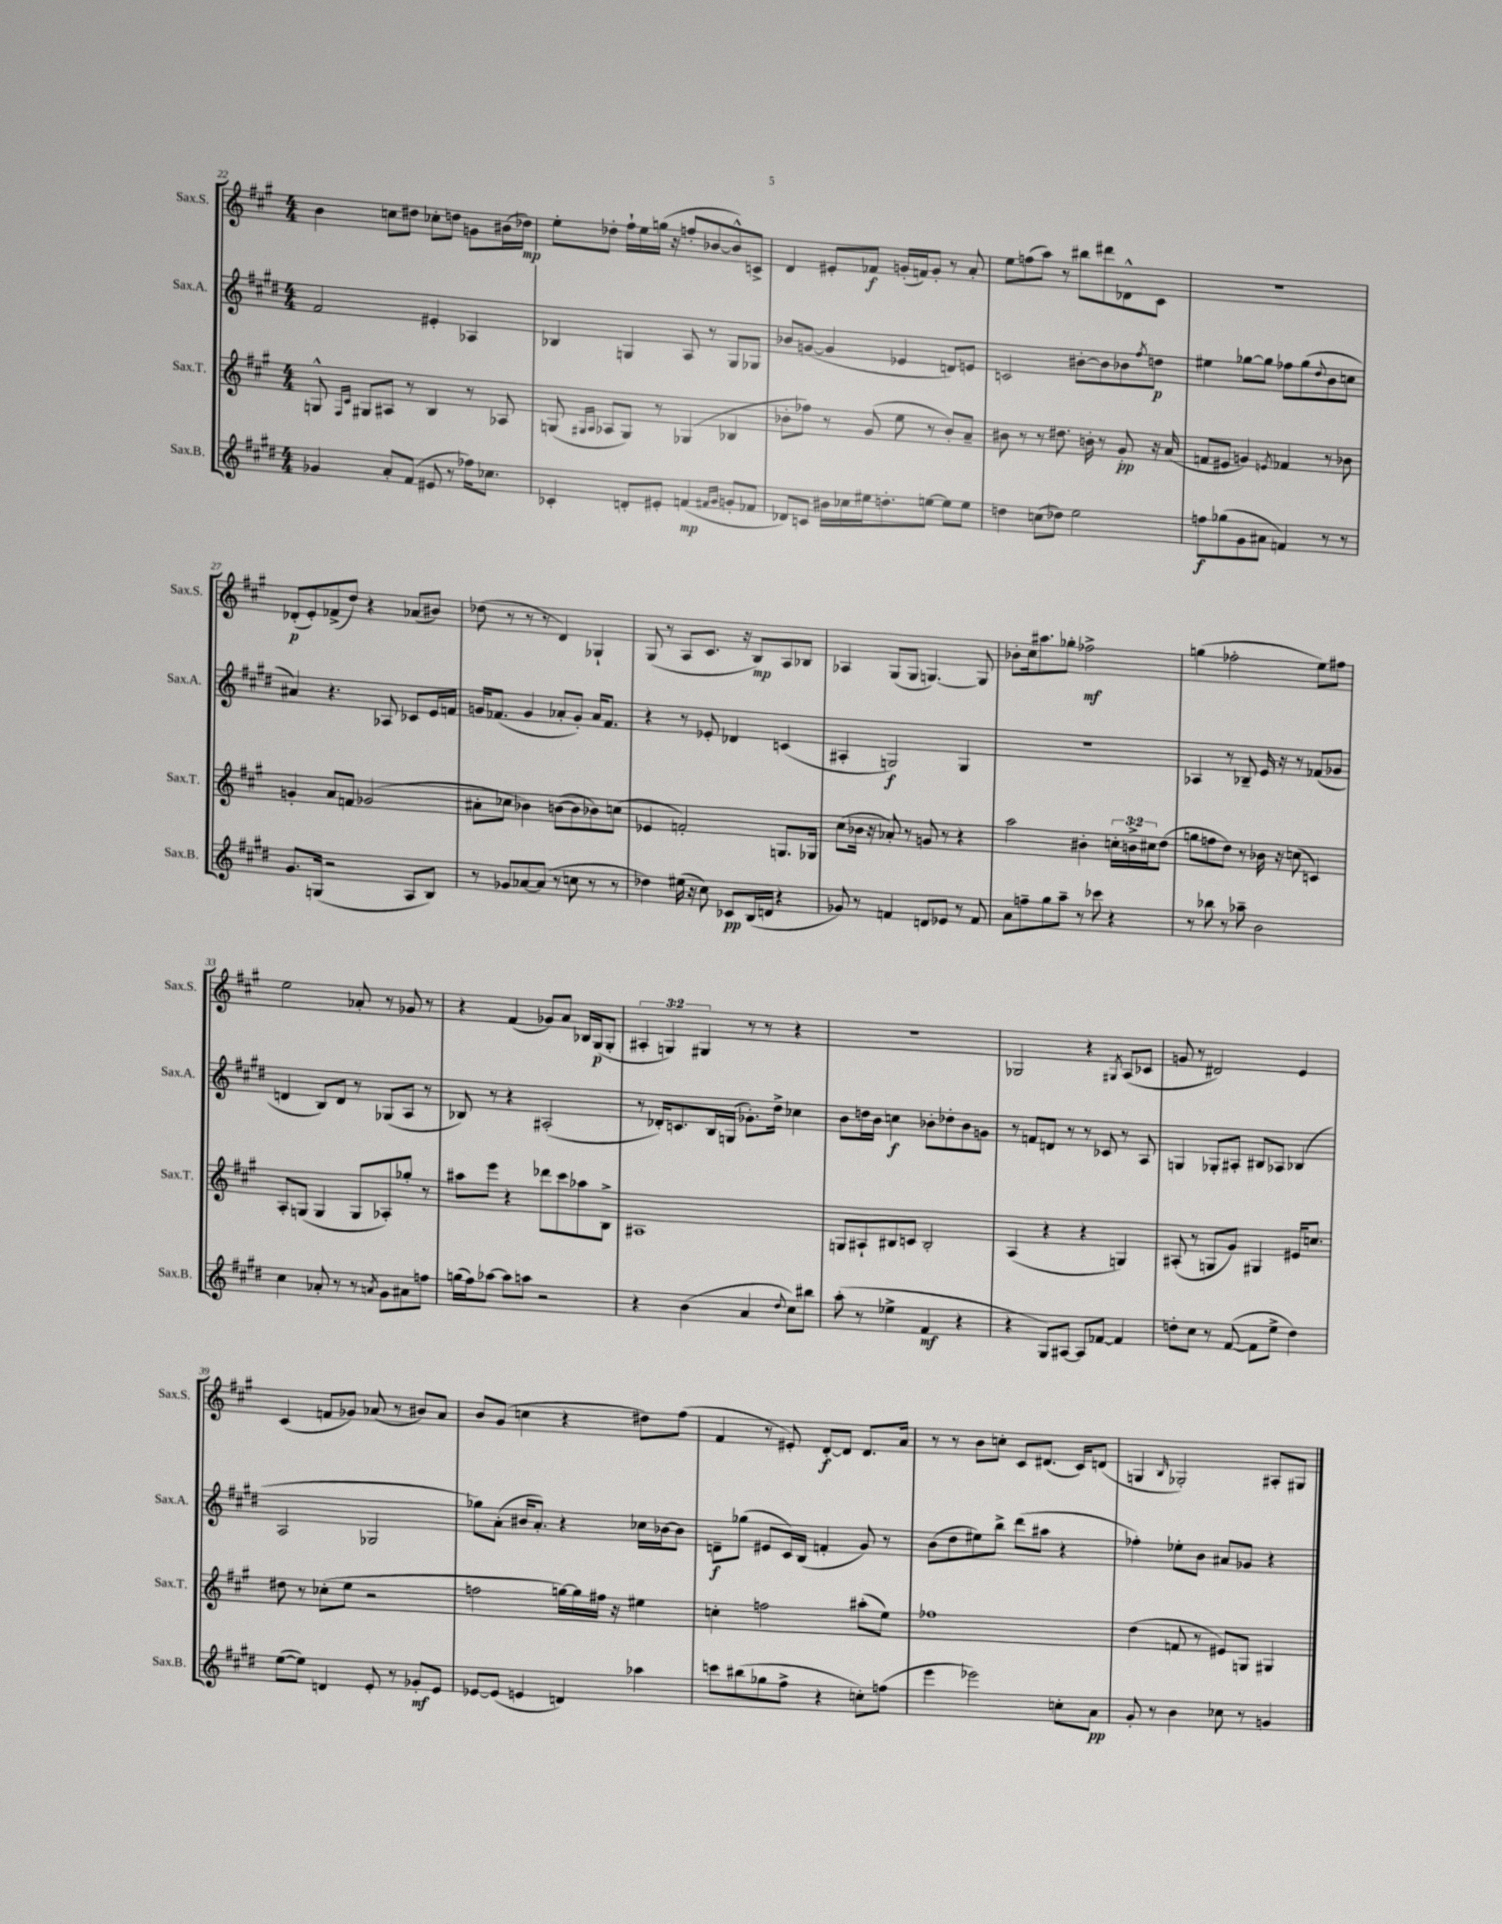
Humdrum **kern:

**kern	**kern	**kern	**kern
*staff4	*staff3	*staff2	*staff1
*clefG2	*clefG2	*clefG2	*clefG2
*k[f#c#g#d#]	*k[f#c#g#]	*k[f#c#g#d#]	*k[f#c#g#]
*M4/4	*M4/4	*M4/4	*M4/4
4g-	8G^^	2f#	4b
.	16qqF#	.	.
.	16qqc#	.	.
.	8G#	.	.
8a'	8A#	.	8cc
(8f#	8r	.	8dd#
8e#	4B	4e#'	8cc-'
8r	.	.	8dd
16ff-)	8r	4A-	8g
8.cc-	.	.	.
.	8A-	.	(16b#
.	.	.	16dd-)
=	=	=	=
4c-'	(8G	4B-	8ee'
.	16qqG#	.	.
.	16qqA	.	.
.	8A-	.	8dd-'
8d'	8G#)	4G	16ff#`
.	.	.	16ee
8e#'	8r	.	(16gg
.	.	.	16r
(4f	(4G-	8A	8ff'
.	.	8r	[8b-
16qqf#	.	.	.
16qqg#	.	.	.
8g'	4B-	8G	8b-^^])
8f-	.	8G-	8c^
=	=	=	=
8d-)	8b-'	8b-	4d
8c	8ff-)	([8g	.
16b#	8r	4g]	8e#'
16cc-	.	.	.
16ee#	(8g#	.	8f-
8.dd'	.	.	.
.	8ee	4e-	(16g'
.	.	.	16f)
[8ee	8r	.	8g'
8ee]	8b-')	8d)	8r
8ee	8a~	8e	8a'
=	=	=	=
4dd	8b#	2c	8ee
.	8r	.	(8ff
(8cc	8r	.	8aa)
8dd-)	8.dd#	.	8r
2ee	.	[8b#'	8bb#
.	16b'	.	.
.	8r	8b#]	8ddd#
.	8g#'	8b-	8d-^^
.	.	8qff#	.
.	16r	8dd	8c#
.	(16a	.	.
=	=	=	=
8ff	8f	4ee#	1r
(8gg-	8e#	.	.
8g#	4g)	[8gg-	.
8a#	.	8gg-]	.
.	8qe	.	.
4f)	4f-	8ff-	.
.	.	(8gg-	.
.	.	8qqdd#	.
8r	8r	8b	.
8r	8b-	8cc	.
=	=	=	=
8.g#	4g'	4a#)	(8d-'
.	.	.	8e')
(16G	.	.	.
2r	8a	4.r	(8f-^
.	8f	.	8dd)
.	(2g-	.	4r
.	.	8A-	.
8A	.	8c-	(8a-
8B)	.	16e	8b#)
.	.	16f	.
=	=	=	=
8r	8a#'	16g	(8dd-
.	.	(8.f-	.
8g-	8cc-	.	8r
[8a-	4b-)	4g	8r
(8a-]	.	.	8r
8r	([8b	8a-'	4d)
8cc	8b]	8g')	.
8r	8b-)	16a-	4G-`
.	.	8.f-	.
8r	(8cc	.	.
=	=	=	=
4dd-)	4e-	4r	(8G#
.	.	.	8r
(16ee#	2f')	8r	8A
16r	.	.	.
8cc#)	.	8e-'	8.c#
8c-	.	4d-	.
.	.	.	16r
(16B	.	.	8B)
16d	.	.	.
4r	8.G	(4c	8A
.	.	.	8B-
.	16G-	.	.
=	=	=	=
8g-)	(8cc#	4A#'	4A-
8r	16b-	.	.
.	16r	.	.
4f	8a-')	2G)	(8G#
.	8r	.	8G#
8d	8g	.	[4.G)
8e-	8r	.	.
8r	4r	4G	.
8f	.	.	8G]
=	=	=	=
8a	2aa	1r	8b-'
8ff~	.	.	16cc#
.	.	.	8.aa#
8gg#	.	.	.
8aa~	.	.	8gg-'
8r	4b#'	.	2ff-^
8ccc-	.	.	.
4r	24cc'	.	.
.	24b^	.	.
.	24cc#	.	.
.	(8dd	.	.
=	=	=	=
8r	8gg	4A-	(4gg
8bb-	8ff	.	.
8r	8dd)	8r	2ff-'
8aa-~	8r	8B-~	.
2b	16b-	16e	.
.	16r	16r	.
.	(8cc	8r	.
.	4c)	(8f-	8ee)
.	.	8g-	8ff#
=	=	=	=
4cc#	8A'	4d	2ee
.	(8G	.	.
8a-'	4G	8B)	.
8r	.	8d	.
8r	8G	8r	8a-'
8qa	.	.	.
8g#	8A-')	(8G-	8r
8a#	8gg-'	8A	8g-
8ff	8r	8r	8r
=	=	=	=
(16gg	8aa#	8B-)	4r
16ff#)	.	.	.
[8aa-	8eee	8r	.
8aa-]	4r	4r	(4f#
8aa	.	.	.
2r	8ddd-	(2A#'	8g-)
.	8ccc#	.	8a
.	8aa-	.	16B-
.	.	.	(16G#
.	8B^	.	8G#'
=	=	=	=
4r	1A#	8r	6A#'
.	.	16d-')	.
.	.	.	6G)
.	.	8.c	.
(4b	.	.	.
.	.	.	6G#
.	.	16B	.
.	.	(16G	.
4a	.	8.g-')	8r
.	.	.	8r
.	.	16dd#^	.
8qqdd#	.	.	.
8cc#)	.	4cc-	4r
8bb#	.	.	.
=	=	=	=
(8aa'	8G	8b	1r
8r	8A#`	16dd	.
.	.	16b	.
4ee-^	8B#	4cc	.
.	8c	.	.
4f#	2B#'	8b-'	.
.	.	8dd-'	.
4r	.	8b-	.
.	.	8g	.
=	=	=	=
4r	(4A	8r	2G-
.	.	8f	.
8G#)	4r	8d	.
[8A#	.	8r	.
8A#]	4r	8r	4r
[8f-	.	8c-	.
.	.	.	8qG#
4f-]	4G)	8r	(8A
.	.	8A	8c-
=	=	=	=
8dd'	(8A#'	4G	8g
8cc#	8r	.	8r
8r	8G	8G-'	2d#)
([8f#	8g#)	8A#'	.
8f#]	4G#	8B#	.
8ee^	.	8A-	.
4dd)	16e#	(4B-	4e
.	8.cc	.	.
=	=	=	=
([8ee	8dd#	2A	(4c#
8ee])	8r	.	.
4d	(8cc-'	.	8f
.	8ee	.	8g-)
8e'	2r	2G-	(8a-
8r	.	.	8r
8g-'	.	.	8b#)
8e	.	.	8a-
=	=	=	=
[8e-	2ff	8gg-)	8b
(8e-]	.	(8a'	(8g#
4e	.	16b#	4cc
.	.	8.a')	.
4d)	[16gg)	4r	4r
.	16gg]	.	.
.	16ff#	.	.
.	16r	.	.
4aa-	4ee#	16cc-	8dd#)
.	.	[16b-	.
.	.	8b-]	(8ff#
=	=	=	=
8ccc	4cc'	8d~	4f#
(8bb#	.	(8gg-	.
8gg-	2ff	8e#	8r
8ff#^	.	16c#)	8e#')
.	.	(16B	.
4r	.	4f'	[8d'
.	.	.	8d]
8cc')	(8aa#'	8g#)	8.d
(8ff	8ee)	8r	.
.	.	.	16a
=	=	=	=
4eee	1ff-	(8b	8r
.	.	8dd#	8r
2eee-)	.	8ee#)	8b
.	.	8bb^	8cc'
.	.	(8ddd#	8c#
.	.	8aa#	(8.d#
8cc'	.	4r	.
.	.	.	16c#)
8a	.	.	(8d
=	=	=	=
8g#'	(4dd	4ff-')	4G
8r	.	.	.
.	.	.	16qqB
4b	8f	8ee-'	2G-')
.	8r	8b	.
8cc-	8e#)	8a#	.
8r	8G	8g-	.
4g	4G#	4r	8A#'
.	.	.	8G#
==	==	==	==
*-	*-	*-	*-
